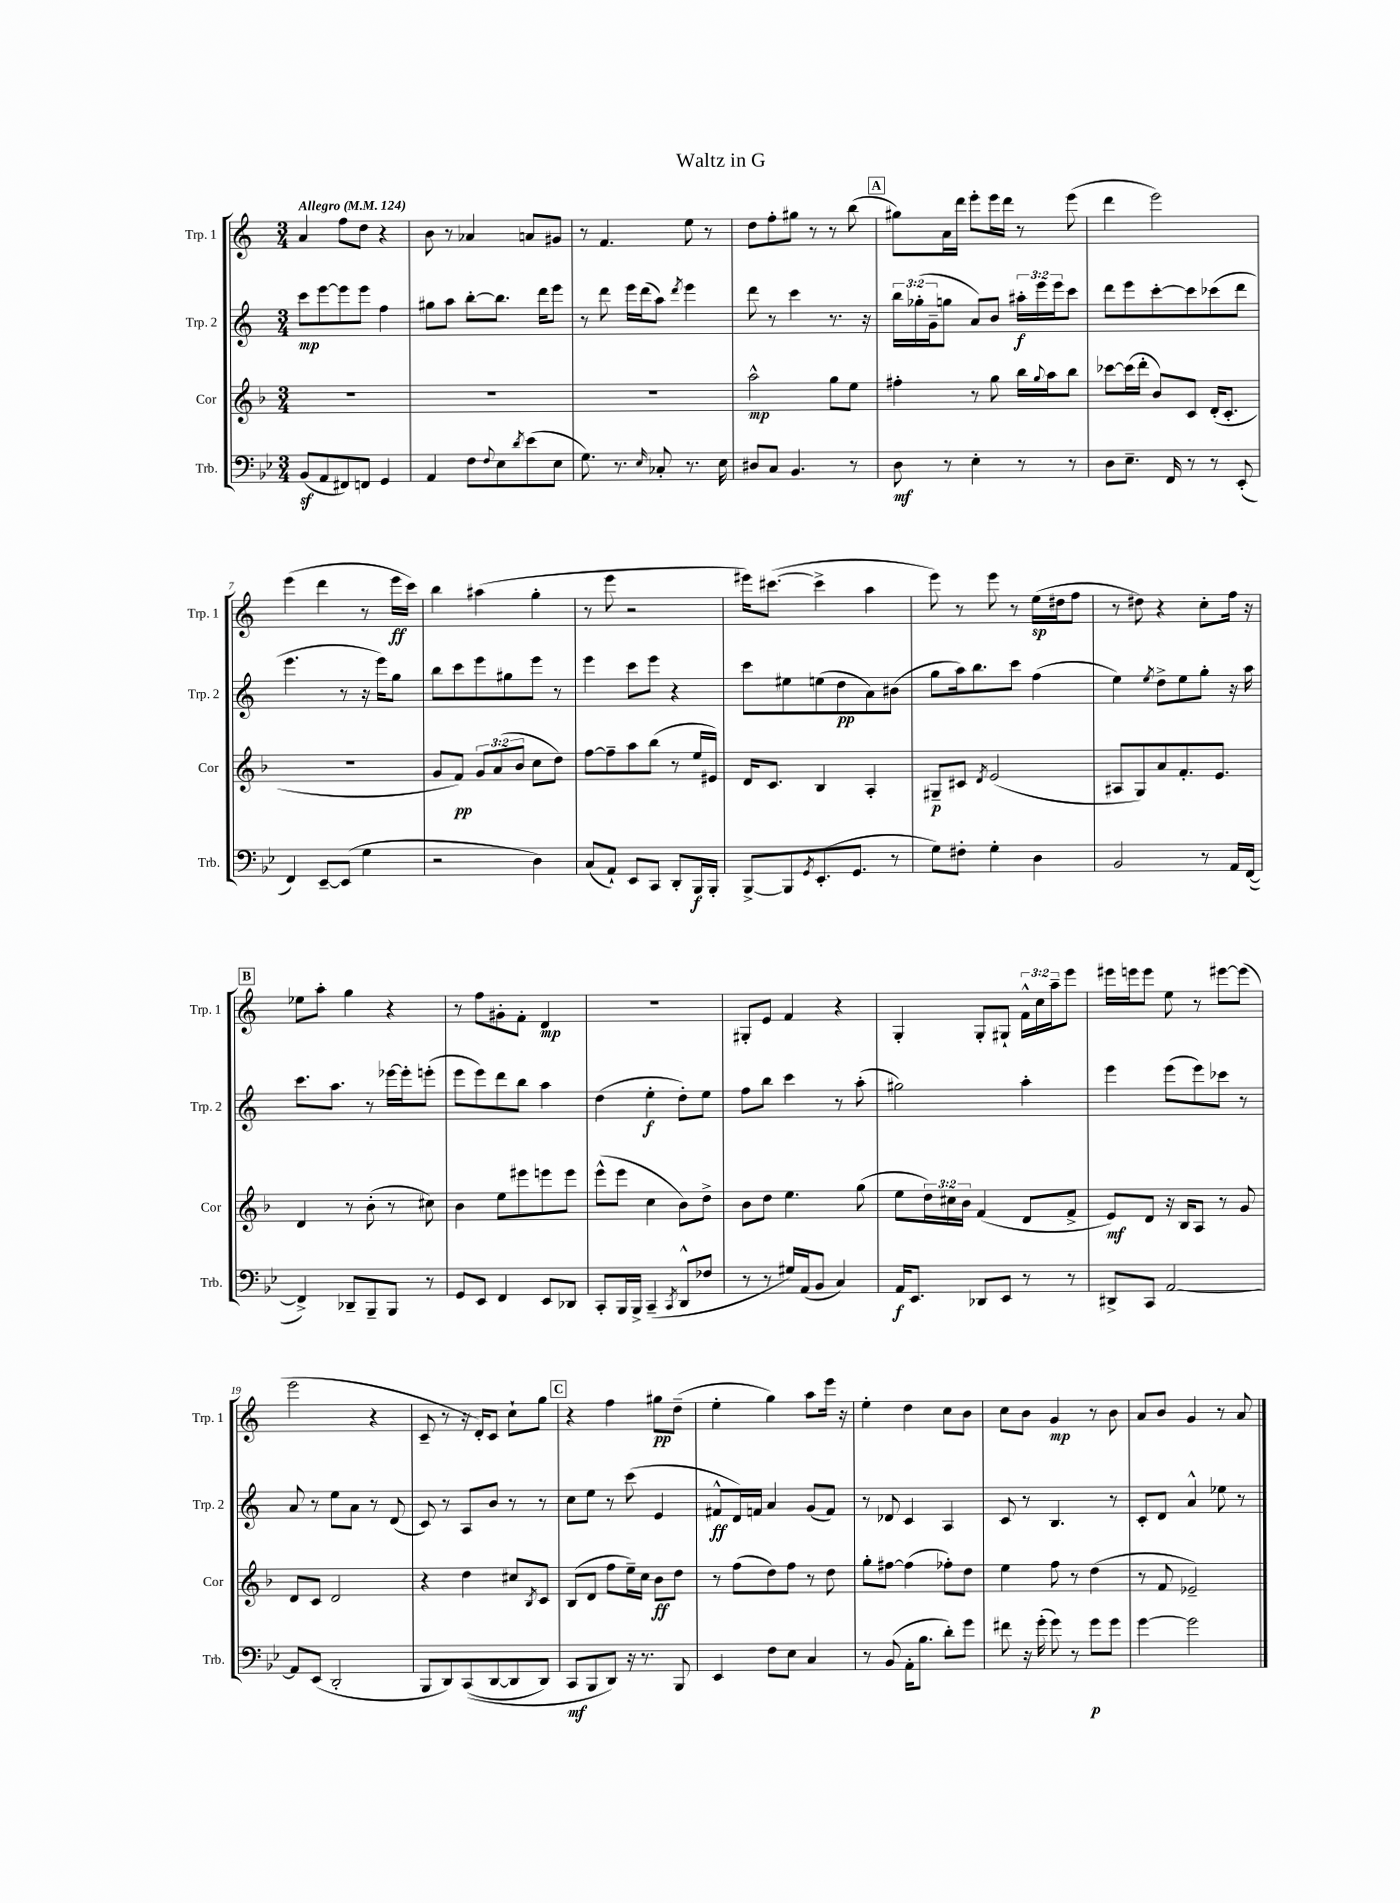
\header { title = "Waltz in G" }
<<
\new StaffGroup <<
\new Staff = "s0" \with { instrumentName = "Trp. 1" shortInstrumentName = "Trp. 1" } {
    \clef treble \key c \major \numericTimeSignature \time 3/4 \override Staff.TupletNumber.text = #tuplet-number::calc-fraction-text \tempo "Allegro" 4 = 124
    a'4 f''8 d''8 r4 |
    b'8 r8 aes'4 a'8 gis'8 |
    r8 f'4. e''8 r8 |
    d''8 f''8-. gis''8 r8 r8 b''8( |
    \mark \markup { \box "A" } gis''8) a'16 d'''16 e'''8-. e'''16 d'''16 r8 e'''8( |
    d'''4 e'''2) |
    e'''4( d'''4 r8 e'''16\ff c'''16) |
    b''4 ais''4( g''4-. |
    r8 e'''8 r2 |
    eis'''16) cis'''8.~( cis'''4-> a''4 |
    e'''8) r8 e'''8 r8 e''16\sp( dis''16 f''8 |
    r8 dis''8) r4 c''8-. f''16 r16 |
    \mark \markup { \box "B" } ees''8 a''8-. g''4 r4 |
    r8 f''8 gis'8-. f'8-. d'4\mp |
    R2. |
    gis8-. e'8 f'4 r4 |
    g4-. g8-. gis8-! \tuplet 3/2 { f'16-^ c''16 a''16-- } e'''8 |
    eis'''16 e'''16 e'''8 e''8 r8 eis'''8~ eis'''8( |
    e'''2 r4 |
    c'8-- r8 r16 d'16-.) c'8 c''8-! g''8 |
    \mark \markup { \box "C" } r4 f''4 gis''8\pp d''8--( |
    e''4-. g''4) a''8 e'''16 r16 |
    e''4-. d''4 c''8 b'8 |
    c''8 b'8 g'4\mp r8 b'8 |
    a'8 b'8 g'4 r8 a'8 \bar "|." |
}
\new Staff = "s1" \with { instrumentName = "Trp. 2" shortInstrumentName = "Trp. 2" } {
    \clef treble \key c \major \numericTimeSignature \time 3/4 \override Staff.TupletNumber.text = #tuplet-number::calc-fraction-text
    c'''8\mp e'''8~ e'''8 e'''8 f''4 |
    gis''8 a''8 b''8~-. b''8. d'''16 e'''8 |
    r8 d'''8 e'''16 d'''16( a''8) \acciaccatura { d'''8 } e'''4 |
    d'''8 r8 c'''4 r8. r16 |
    \mark \markup { \box "A" } \tuplet 3/2 { b''16 ges''16-.( g'16-- } g''8 a'8) b'8 \tuplet 3/2 { ais''16-.\f e'''16 e'''16 } c'''8 |
    d'''8 e'''8 c'''8~-. c'''8 ces'''8( d'''8 |
    e'''4. r8 r16 e'''16) g''8 |
    b''8 c'''8 e'''8 gis''8 e'''8 r8 |
    e'''4 c'''8 e'''8 r4 |
    c'''8 eis''8 e''8( d''8\pp a'8) bis'8( |
    g''8 a''16) b''8. c'''8 f''4( |
    e''4) \acciaccatura { e''8 } d''8-> e''8 g''8-. r16 a''16 |
    \mark \markup { \box "B" } c'''8. a''8. r8 ees'''16~ ees'''16-. e'''8-.( |
    e'''8 e'''8) d'''8 b''8 a''4 |
    d''4( e''4-.\f d''8-.) e''8 |
    f''8 b''8 c'''4 r8 a''8-.( |
    gis''2) a''4-. |
    e'''4 e'''8( e'''8) ces'''8 r8 |
    a'8 r8 e''8 a'8 r8 d'8( |
    c'8) r8 a8 b'8 r8 r8 |
    \mark \markup { \box "C" } c''8 e''8 r8 c'''8( e'4 |
    fis'8-^\ff d'16) f'16 a'4 g'8( f'8) |
    r8 des'8 c'4 a4 |
    c'8 r8 b4. r8 |
    c'8-. d'8 a'4-^ ees''8 r8 \bar "|." |
}
\new Staff = "s2" \with { instrumentName = "Cor" shortInstrumentName = "Cor" } {
    \clef treble \key f \major \numericTimeSignature \time 3/4 \override Staff.TupletNumber.text = #tuplet-number::calc-fraction-text
    R2. |
    R2. |
    R2. |
    a''2-^\mp g''8 e''8 |
    \mark \markup { \box "A" } fis''4-. r8 g''8 bes''16 \appoggiatura { g''8 } a''16 bes''8 |
    ces'''8~ ces'''16( d'''16-. bes'8) c'8 d'16-.( c'8.-. |
    r2. |
    g'8 f'8\pp) \tuplet 3/2 { g'8 a'8( bes'8 } c''8 d''8) |
    f''8~ f''8-- a''8 bes''8( r8 e''16 eis'16) |
    d'16 c'8. bes4 a4-. |
    gis8--\p cis'8 \acciaccatura { d'8 } e'2( |
    ais8 g8) a'8 f'8.-. e'8. |
    \mark \markup { \box "B" } d'4 r8 bes'8-.( r8 cis''8) |
    bes'4 e''8 eis'''8 e'''8 e'''8 |
    e'''8-^( e'''8 c''4 bes'8) d''8-> |
    bes'8 d''8 e''4. g''8( |
    e''8 \tuplet 3/2 { d''16) cis''16 bes'16 } f'4( d'8 f'8-> |
    e'8\mf) d'8 r16 bes16 a8 r8 g'8 |
    d'8 c'8 d'2 |
    r4 d''4 cis''8 \acciaccatura { bes8 } c'8 |
    \mark \markup { \box "C" } bes8( d'8 f''8 e''16--) c''16 bes'8\ff d''8 |
    r8 f''8( d''8) f''8 r8 d''8 |
    g''8-. fis''8~ fis''4( fes''8-.) d''8 |
    e''4 f''8 r8 d''4( |
    r8 f'8 ees'2--) \bar "|." |
}
\new Staff = "s3" \with { instrumentName = "Trb." shortInstrumentName = "Trb." } {
    \clef bass \key bes \major \numericTimeSignature \time 3/4
    bes,8\sf( a,8 fis,8) f,8 g,4 |
    a,4 f8 \appoggiatura { f8 } ees8 \acciaccatura { d'8 } ees'8( ees8 |
    g8.) r8. \grace { ees16 } ces8-. r8. ees16 |
    dis8 c8 bes,4. r8 |
    \mark \markup { \box "A" } d8\mf r8 ees4-. r8 r8 |
    d8 ees8.-- f,16 r8 r8 ees,8-.( |
    f,4) ees,8~-- ees,8( g4 |
    r2 d4) |
    c8( a,8-!) ees,8 c,8 d,8-. bes,,16\f bes,,16-. |
    bes,,8~-> bes,,8 \acciaccatura { g,8 } ees,8.-.( g,8. r8 |
    g8) fis8-. g4-. d4 |
    bes,2 r8 a,16 f,16~( |
    \mark \markup { \box "B" } f,4->) des,8-- bes,,8-- bes,,8 r8 |
    g,8 ees,8 f,4 ees,8 des,8 |
    c,8-. bes,,16 bes,,16-> c,4--( \acciaccatura { c,8 } d,8-^ fes8 |
    r8 r8 gis16) a,16( bes,8 c4) |
    a,16\f ees,8. des,8 ees,8 r8 r8 |
    dis,8-> c,8 a,2~ |
    a,8 ees,8( d,2-. |
    bes,,8 d,8) c,8(\( d,8~ d,8 d,8) |
    \mark \markup { \box "C" } c,8\mf bes,,8 d,8\) r16 r8. bes,,8 |
    ees,4 f8 ees8 c4 |
    r8 bes,8( a,16-. bes8. d'8-.) g'8 |
    fis'8 r16 g'16-.( g'8) r8 g'8\p g'8 |
    g'4~ g'2 \bar "|." |
}
>>
>>
